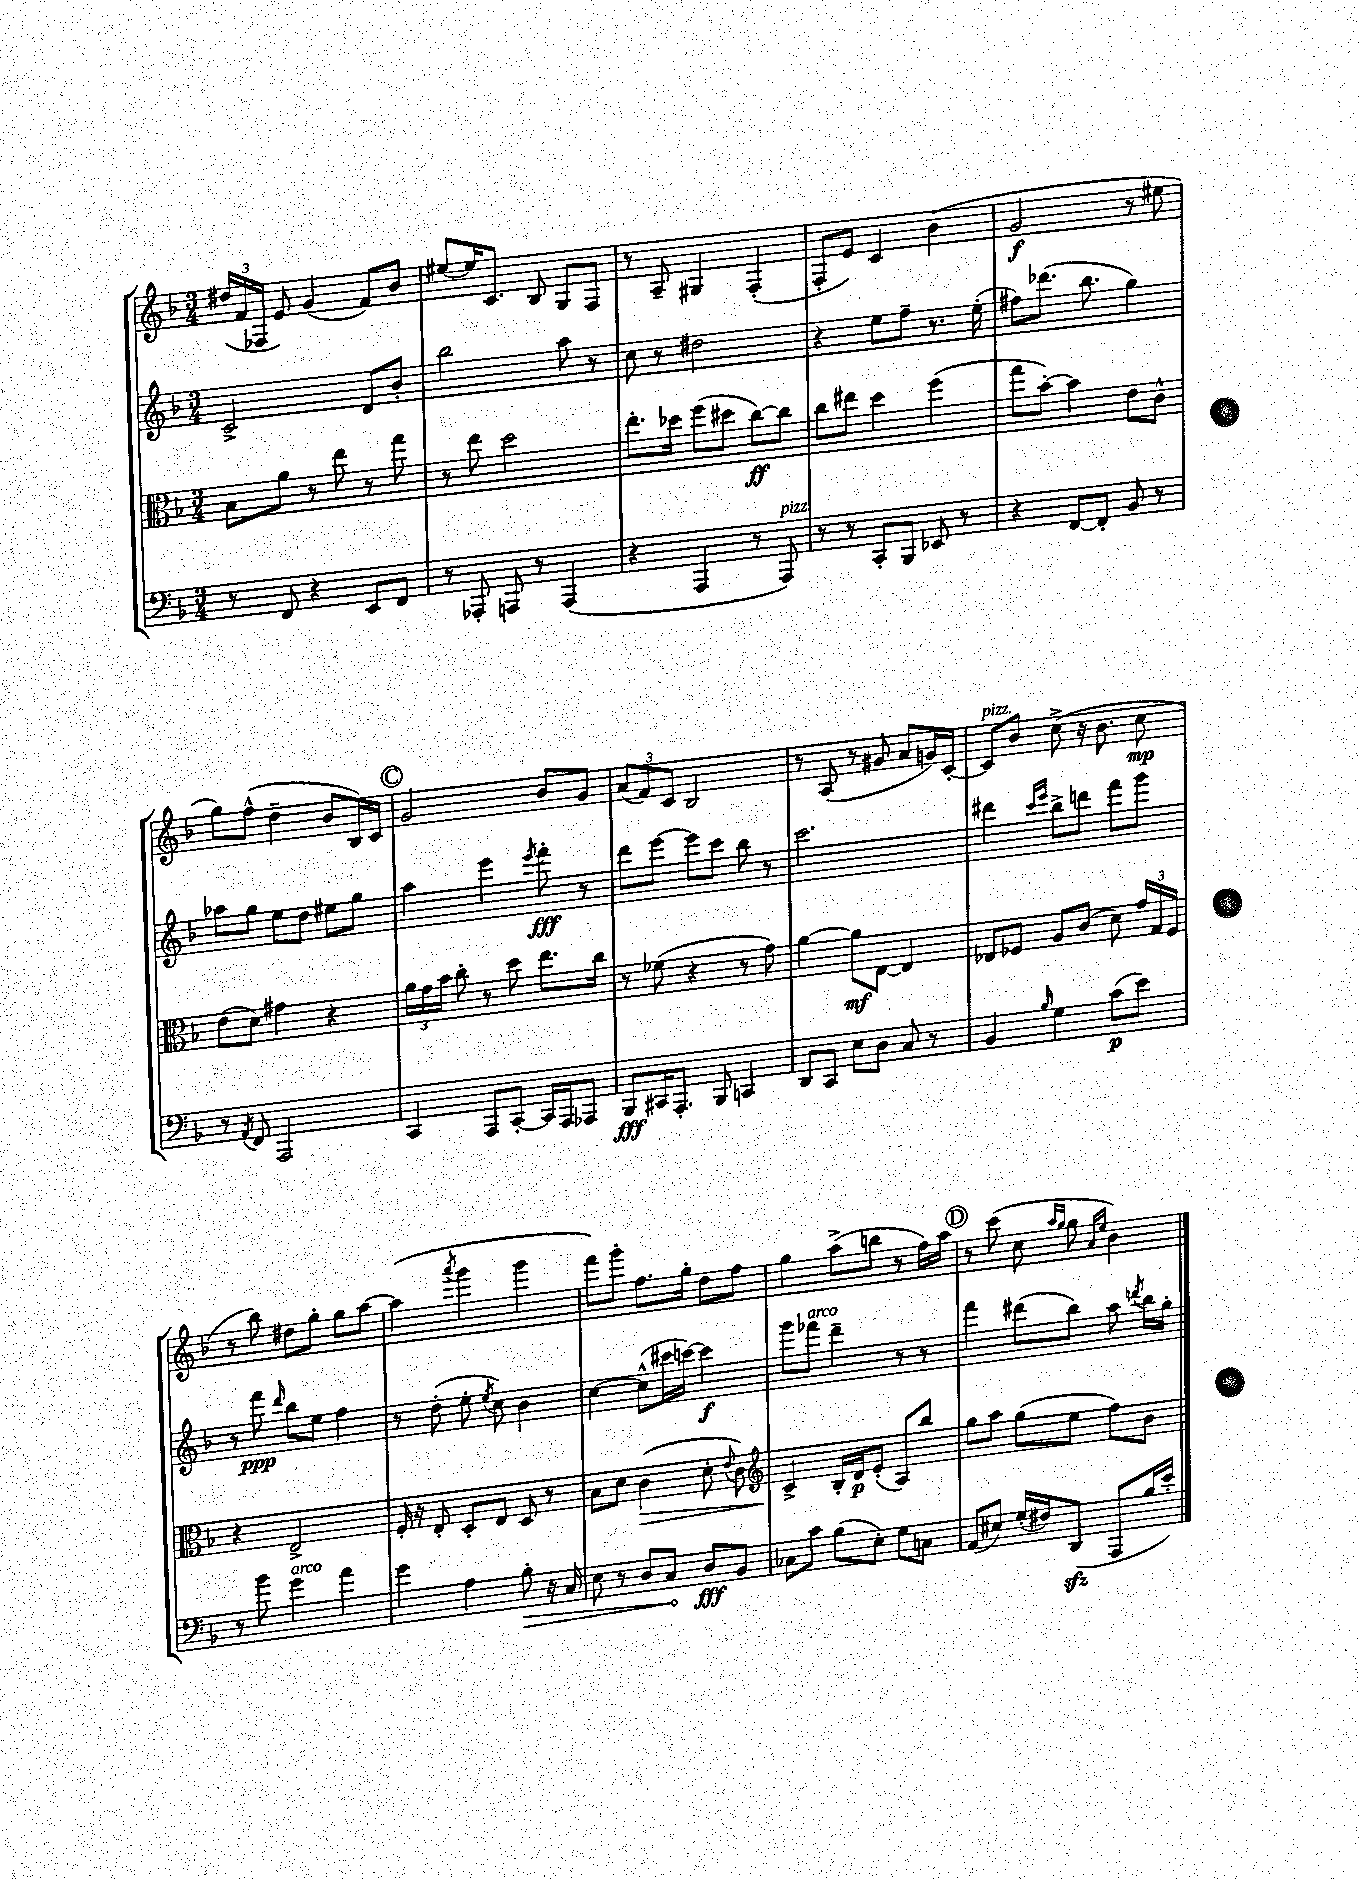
<<
\new StaffGroup <<
\new Staff = "s0" {
    \clef treble \key f \major \numericTimeSignature \time 3/4
    \autoBeamOff \tuplet 3/2 { dis''16[( f'16 fes16] } e'8) g'4( f'8[) bes'8] |
    eis''8[~ eis''16 c'8.] bes8 g8[ f8] |
    r8 a8-- gis4 f4-.( |
    f8[-. e'8]) c'4 bes'4( |
    g'2\f r8 eis''8 |
    g''8[) f''8]-^( d''4-- bes'8[ bes16) c'16] |
    \mark \markup { \circle "C" } g'2 bes'8[ g'8] |
    \tuplet 3/2 { a'8[( f'8) c'8] } bes2 |
    r8 a8( r8 gis'8 a'8[ g'16) c'16]~-. |
    c'8[^\markup { \italic "pizz." } bes'8] c''8->( r16 bes'8. c''8\mp |
    r8 bes''8) dis''8[ g''8]-. g''8[ a''8]~ |
    a''4( \acciaccatura { a'''8 } g'''4 g'''4 |
    f'''8[) g'''8]-. f''8.[ g''16]-. d''8[ f''8] |
    g''4 a''8[->( b''8] r8 f''16[) a''16] |
    \mark \markup { \circle "D" } r8 c'''8( c''8 \grace { a''16[ g''16] } g''8 \grace { a'16[ e''16] } bes'4) \bar "|." |
}
\new Staff = "s1" {
    \clef treble \key f \major \numericTimeSignature \time 3/4
    \autoBeamOff c'2-> d'8[ bes'8]-. |
    bes''2 a''8 r8 |
    c''8 r8 dis''2 |
    r4 e''8[ f''8]-- r8. e''16-.( |
    fis''8[) des'''8.]( bes''8. g''4) |
    aes''8[ g''8] e''8[ d''8] eis''8[ g''8] |
    \mark \markup { \circle "C" } a''4 e'''4 \acciaccatura { e'''8 } f'''8-.\fff r8 |
    d'''8[ e'''8]~ e'''8[ c'''8] bes''8 r8 |
    c'''2. |
    dis'''4 \grace { c'''16[ e'''16] } bes''8[-> d'''8] f'''8[ g'''8] |
    r8 f'''8\ppp \grace { d'''16 } bes''8[ e''8] f''4 |
    r8 d''8-.( e''8-. \acciaccatura { e''8 } c''8) bes'4 |
    c''4~ c''8[-^( cis'''16 c'''16]~) c'''4\f |
    g'''8[ fes'''8]^\markup { \italic "arco" } d'''4-- r8 r8 |
    \mark \markup { \circle "D" } f'''4 dis'''8[( bes''8]) a''8 \acciaccatura { d'''8 } bes''16[ g''16]-. \bar "|." |
}
\new Staff = "s2" {
    \clef alto \key f \major \numericTimeSignature \time 3/4
    \autoBeamOff bes8[ a'8] r8 e''8 r8 g''8 |
    r8 e''8 d''2 |
    e''8.[-. des''16] f''8[( dis''8] c''8[~\ff) c''8] |
    c''8[ eis''8] d''4 f''4( |
    g''8[ bes'8]~-.) bes'4 e'8[ c'8]-^ |
    e'8[( d'8]) gis'4 r4 |
    \mark \markup { \circle "C" } \tuplet 3/2 { a'16[ g'16 bes'16] } c''8-. r8 d''8 e''8.[ c''16] |
    r8 fes'8( r4 r8 g'8) |
    a'4~ a'8[\mf e8]~ e4 |
    ees8[ fes8] a8[ c'8]( d'8) \tuplet 3/2 { g'16[ g16 fes16] } |
    r4 e2-> |
    f16-. r16 e8-. d8[-. e8] d8 r8 |
    bes8[ d'8] c'4\>( d'8-. \appoggiatura { e'8 } c'8) |
    \clef treble c'4->\! bes16[-. d'16\p e'8]-.( a8[) bes''8] |
    \mark \markup { \circle "D" } g''8[ a''8] g''8[( e''8] f''8[) bes'8] \bar "|." |
}
\new Staff = "s3" {
    \clef bass \key f \major \numericTimeSignature \time 3/4
    \autoBeamOff r8 f,8 r4 e,8[ f,8] |
    r8 aes,,8-. a,,8 r8 a,,4( |
    r4 a,,4 r8 a,,8^\markup { \italic "pizz." }) |
    r8 r8 c,8[-. bes,,8] ees,8 r8 |
    r4 f,8[~ f,8]-. bes,8 r8 |
    r8 \acciaccatura { a,8 } f,8 a,,2 |
    \mark \markup { \circle "C" } c,4 a,,8[ c,8]~-. c,16[ a,,16 aes,,8] |
    bes,,8[\fff cis,16 a,,8.]-. bes,,8 c,4 |
    d,8[ c,8] e8[ d8] c8 r8 |
    bes,4 \grace { bes16 } g4 c'8[\p( e'8]) |
    r8 bes'8 g'4^\markup { \italic "arco" } a'4 |
    g'4 a4 \once \override Hairpin.circled-tip = ##t bes8-.\> r16 c16 |
    e8 r8 d8[ c8]\! d8[\fff bes,8] |
    ces8[ c'8] bes8[( e8]-.) g8[ c8] |
    \mark \markup { \circle "D" } a,8[( eis8]) g16[-.( fis16) d,8]\sfz( a,,8[ bes16 e'16]-.) \bar "|." |
}
>>
>>
\layout { \context { \Score \remove "Bar_number_engraver" } }
